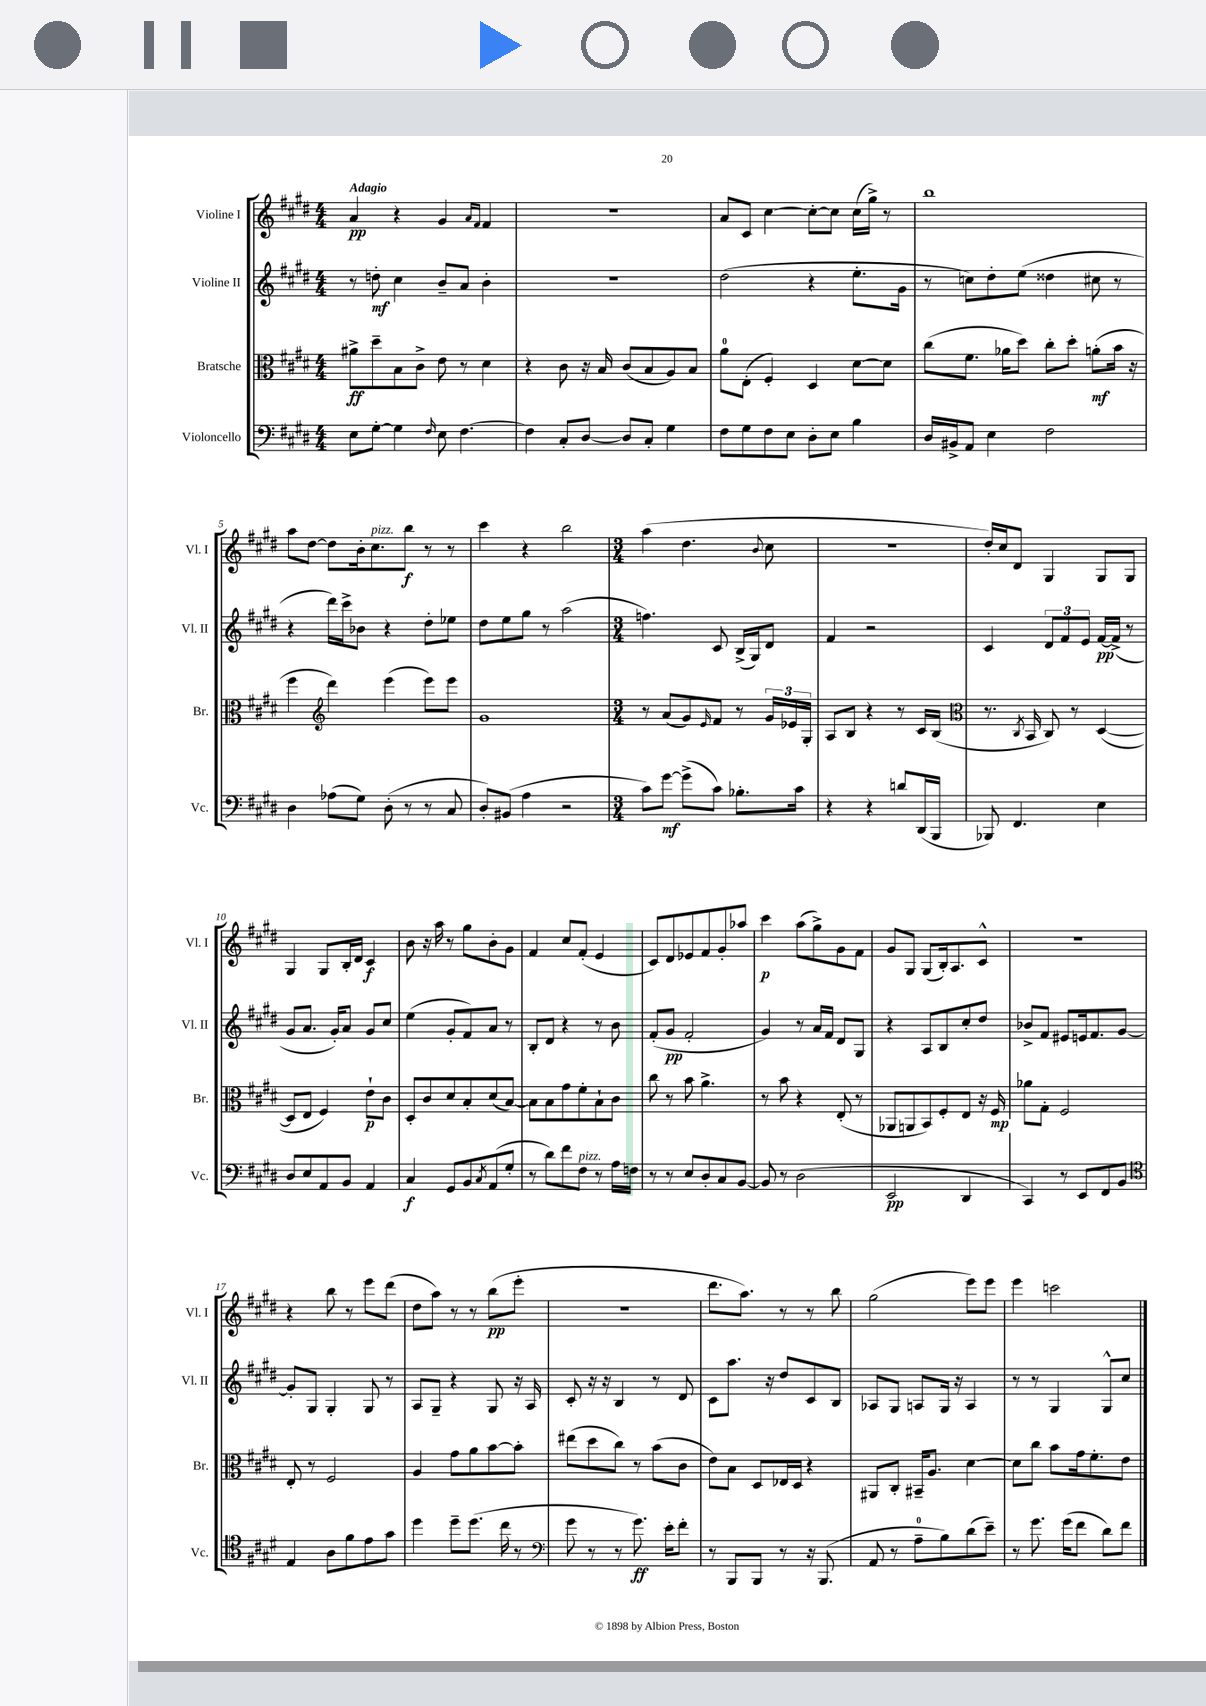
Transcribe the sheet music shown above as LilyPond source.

<<
\new StaffGroup <<
\new Staff = "s0" \with { instrumentName = "Violine I" shortInstrumentName = "Vl. I" } {
    \clef treble \key e \major \numericTimeSignature \time 4/4 \tempo "Adagio"
    a'4\pp r4 gis'4 \grace { a'16 fis'16 } fis'4 |
    R1 |
    a'8 cis'8 cis''4~ cis''8~-. cis''8 cis''16( gis''16->) r8 |
    b''1 |
    a''8 dis''8~ dis''8 b'16-. cis''8.^\markup { \italic "pizz." } b''8\f r8 r8 |
    cis'''4 r4 b''2 |
    \numericTimeSignature \time 3/4 a''4( dis''4. \appoggiatura { b'8 } cis''8 |
    R2. |
    dis''16-.) cis''16 dis'8 gis4 gis8 gis8 |
    gis4 gis8 b16-. dis'16 cis'4\f |
    b'8 r16 a''16 r8 gis''8 b'8-. gis'8 |
    fis'4 cis''8 fis'8-.( e'4 |
    cis'8) dis'8 ees'8 fis'8 gis'8-. aes''8 |
    cis'''4\p a''8( gis''8->) gis'8 fis'8 |
    gis'8 gis8 gis8( b16-.) a8. cis'8-^ |
    R2. |
    r4 b''8 r8 e'''8 dis'''8( |
    dis''8 a''8) r8 r8 b''8\pp( e'''8-. |
    R2. |
    dis'''8. a''8.) r8 r8 b''8 |
    gis''2( e'''8) e'''8 |
    e'''4 c'''2 \bar "|." |
}
\new Staff = "s1" \with { instrumentName = "Violine II" shortInstrumentName = "Vl. II" } {
    \clef treble \key e \major \numericTimeSignature \time 4/4
    r8 d''8-.\mf cis''4 b'8-- a'8 b'4-. |
    R1 |
    dis''2( r4 e''8.-. gis'16 |
    r8 c''8) dis''8-. e''8( disis''4 cis''8 r8 |
    r4 dis'''16) cis'''16-> bes'8 r4 dis''8-. ees''8 |
    dis''8 e''8 gis''8 r8 a''2( |
    \numericTimeSignature \time 3/4 f''4.) cis'8 b16->( gis16) dis'8 |
    fis'4 r2 |
    cis'4 \tuplet 3/2 { dis'8 fis'8 e'8 } fis'16~\pp fis'16->( r8 |
    gis'8 a'8. gis'16-.) a'8 gis'8 cis''8 |
    e''4( gis'8-. fis'8) a'8 r8 |
    b8-. dis'8 r4 r8 b'8 |
    fis'8-.( gis'8\pp fis'2-. |
    gis'4) r8 a'16 fis'16 dis'8 gis8 |
    r4 a8 b8 cis''8-. dis''8 |
    bes'8-> fis'8 eis'8 e'16 fis'8. gis'8~ |
    gis'8-. gis8 gis4-. gis8 r8 |
    a8 gis8-- r4 gis8 r16 a16 |
    cis'8-. r16 r16 b4 r8 dis'8 |
    cis'8 a''8. r16 dis''8 cis'8 b8 |
    aes8 gis8 a8 gis16 r16 a4 |
    r8 r8 gis4 gis8-^ cis''8 \bar "|." |
}
\new Staff = "s2" \with { instrumentName = "Bratsche" shortInstrumentName = "Br." } {
    \clef alto \key e \major \numericTimeSignature \time 4/4
    ais'8->\ff dis''8-- b8 cis'8-> e'8 r8 dis'4 |
    r4 cis'8 r16 b16 cis'8( b8 a8) b8 |
    a'8-0 e8-.( fis4-.) dis4 dis'8~ dis'8 |
    cis''8( fis'8. aes'16 dis''8) cis''8-. dis''8-. a'8-.\mf( b'16 r16 |
    fis''4 \clef treble dis'''4) e'''4( e'''8) e'''8 |
    gis'1 |
    \numericTimeSignature \time 3/4 r8 a'8( gis'8) \grace { e'16 } fis'8 r8 \tuplet 3/2 { gis'16 ees'16 gis16-. } |
    a8 b8 r4 r8 cis'16 b16( |
    \clef alto r8. \acciaccatura { cis8 } b,16 cis8) r8 dis4~( |
    dis8 e8 fis4) e'8-!\p cis'8 |
    dis8-. cis'8 dis'8 b8-. dis'8( b8~) |
    b8 b8 gis'8 fis'8-. b8-! cis'8 |
    cis''8 r8 b'8 a'4.-> |
    r8 b'8 r4 e8-.( r8 |
    aes,8 a,8 b,8) fis8-. e8 r16 fis16\mp |
    aes'8 gis8-. fis2 |
    e8-. r8 fis2 |
    a4 gis'8 a'8 b'8~ b'8-. |
    eis''8( dis''8 cis''8) r8 b'8( cis'8 |
    e'8) b8 dis8 ees16 dis16 r4 |
    ais,8 cis8-. bis,16-- a8. dis'4~ |
    dis'8 cis''8 b'8 gis'16 fis'8.-. e'8 \bar "|." |
}
\new Staff = "s3" \with { instrumentName = "Violoncello" shortInstrumentName = "Vc." } {
    \clef bass \key e \major \numericTimeSignature \time 4/4
    e8 gis8~-. gis4 \grace { fis16 } e8 fis4.~ |
    fis4 cis8-. dis8~ dis8 cis8-. gis4 |
    fis8 gis8 fis8 e8 dis8-. e8 b4 |
    dis16 bis,16-> a,8 e4 fis2 |
    dis4 aes8( gis8) dis8-.( r8 r8 cis8 |
    dis8-.) bis,8( a4 r2 |
    \numericTimeSignature \time 3/4 cis'8) gis'8~\mf gis'8->( cis'8) bes8.-. cis'16 |
    r4 r4 d'8 dis,16( b,,16 |
    bes,,8) fis,4. e4 |
    dis8 e8 a,8 b,8 a,4 |
    cis4\f gis,8 b,8 \acciaccatura { cis8 } a,8( gis8-. |
    r8 dis'8) fis'8 fis8^\markup { \italic "pizz." } r8 a16 f16 |
    r8 r8 e8 dis8-. cis8 b,8~ |
    b,8 r8 dis2( |
    e,2\pp dis,4 |
    cis,4) r8 e,8 fis,8 b,8 |
    \clef tenor e4 a8 fis'8 e'8 gis'8 |
    dis''4 dis''8-- dis''8.( cis''16 r8 |
    \clef bass gis'8 r8 r8 gis'8.\ff) e'16-. fis'8-. |
    r8 b,,8 b,,8 r8 r16 b,,8.( |
    a,8 r8 a8-0-- b8) dis'8( e'8--) |
    r8 gis'8. gis'16( fis'8 dis'8) fis'8 \bar "|." |
}
>>
>>
